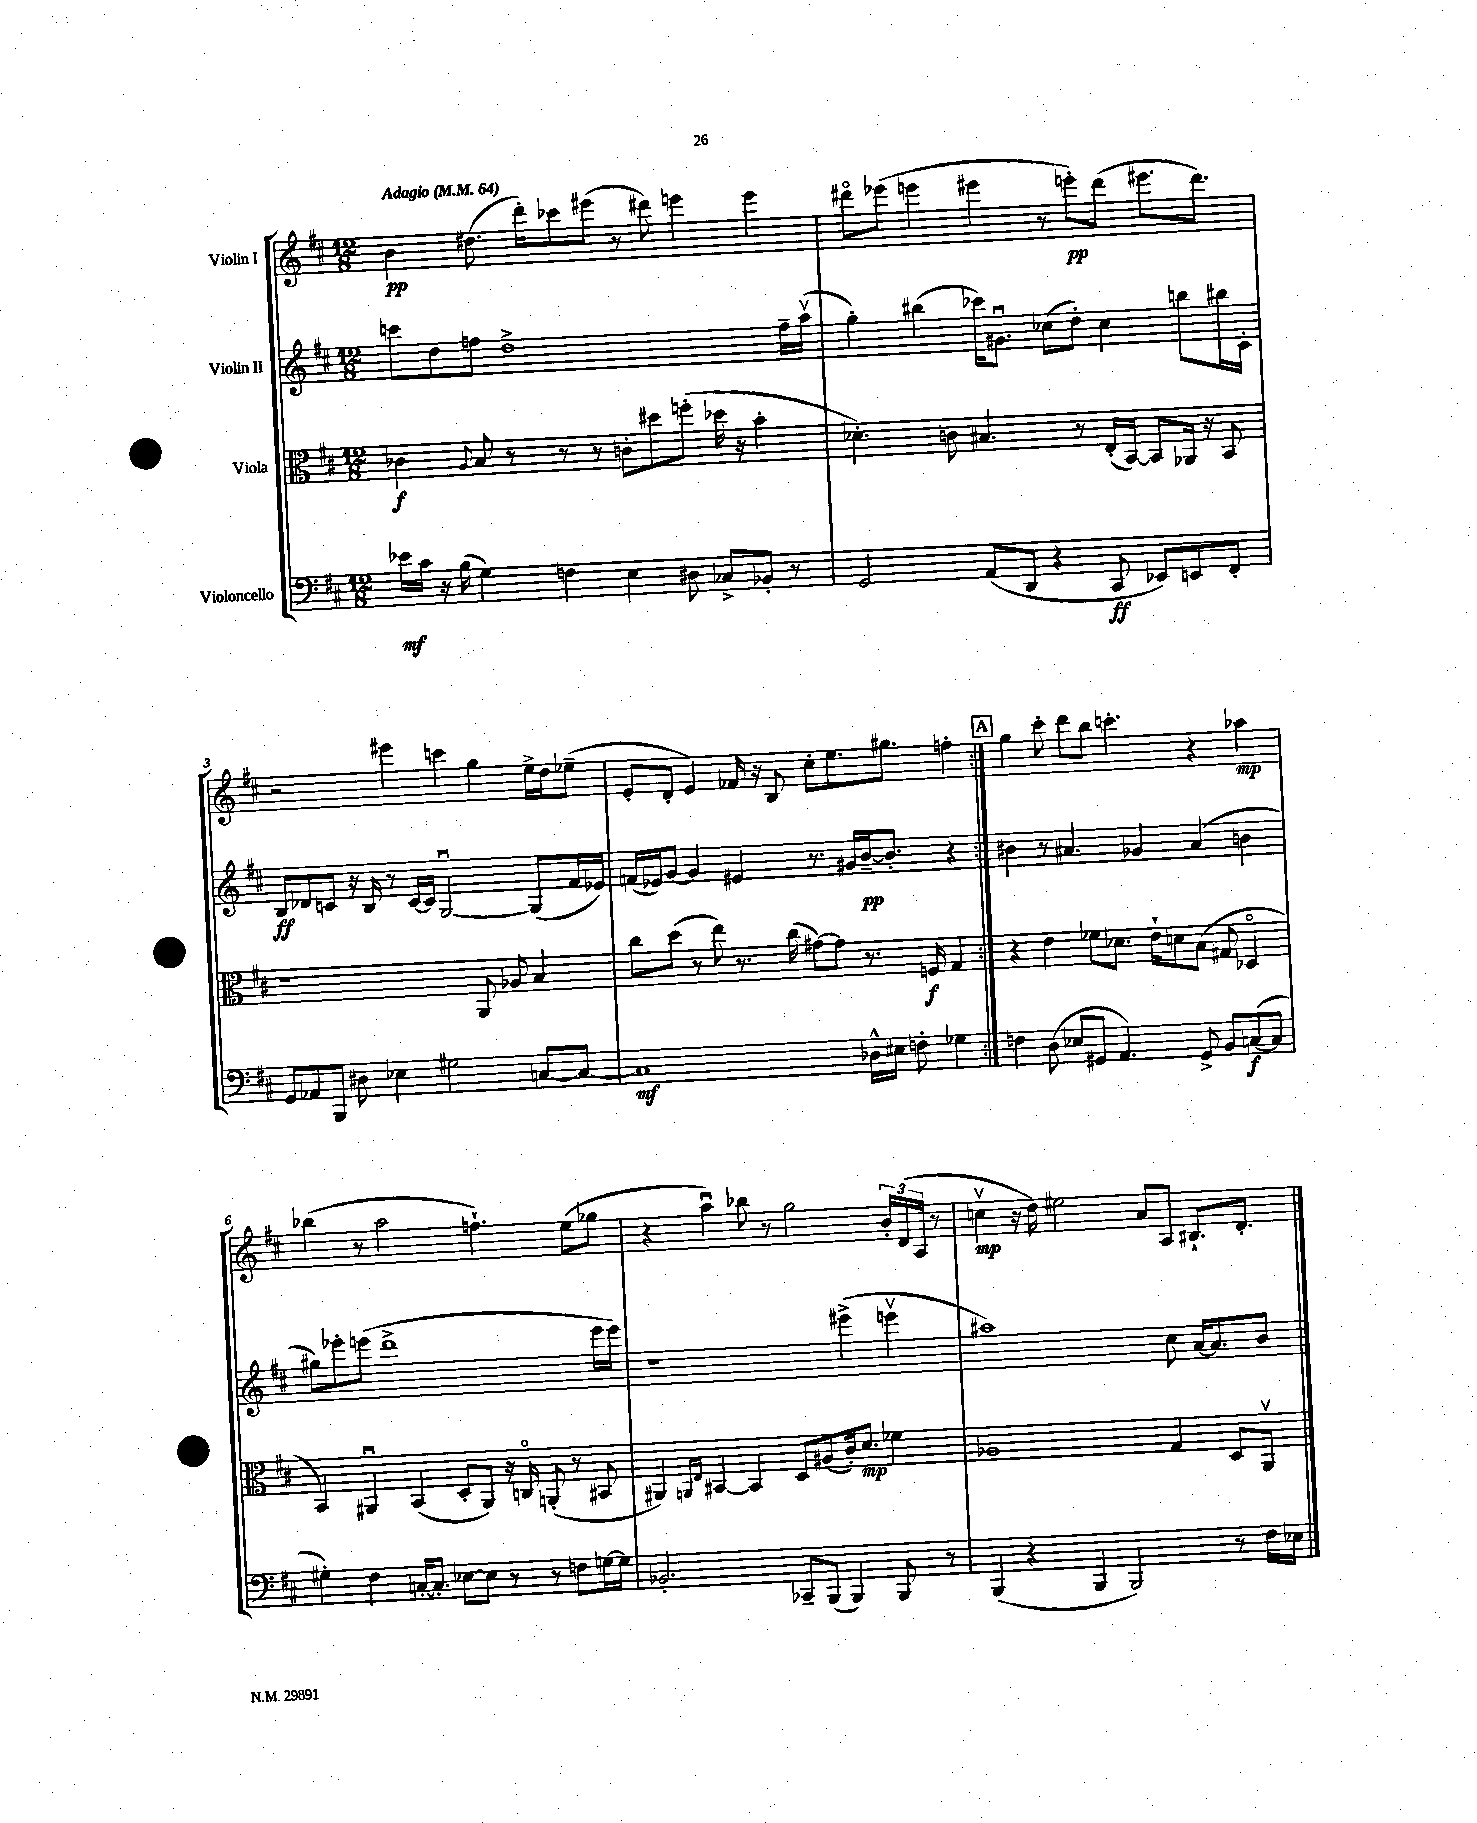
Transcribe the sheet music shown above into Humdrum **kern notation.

**kern	**dynam	**kern	**dynam	**kern	**dynam	**kern	**dynam
*part4	*part4	*part3	*part3	*part2	*part2	*part1	*part1
*staff4	*staff4	*staff3	*staff3	*staff2	*staff2	*staff1	*staff1
*I"Violoncello	*	*I"Viola	*	*I"Violin II	*	*I"Violin I	*
*clefF4	*	*clefC3	*	*clefG2	*	*clefG2	*
*k[f#c#]	*	*k[f#c#]	*	*k[f#c#]	*	*k[f#c#]	*
*M12/8	*	*M12/8	*	*M12/8	*	*M12/8	*
*MM64	*	*MM64	*	*MM64	*	*MM64	*
=1	=1	=1	=1	=1	=1	=1	=1
!	!	!	!	!	!	!LO:TX:a:B:t=Adagio	!
16e-X\LL	mf	4c-X\	f	8cccn\L	.	4b\	pp
16c#\JJ	.	.	.	.	.	.	.
16r	.	.	.	8dd\	.	.	.
(16B\	.	.	.	.	.	.	.
.	.	8qqA/	.	.	.	.	.
4G\)	.	8B/	.	8ffn\J	.	(8.dd#X\	.
.	.	8r	.	1dd^	.	.	.
.	.	.	.	.	.	16ddd'\KL)	.
4Fn\	.	8r	.	.	.	8ccc-X\	.
.	.	8r	.	.	.	(8eee#X\J	.
4E\	.	8cn'\L	.	.	.	8r	.
.	.	8dd#X\	.	.	.	8ddd#X\)	.
8D#X\	.	(8ffn'\J	.	.	.	4eeen\	.
8C-X^/L	.	16dd-X\	.	.	.	.	.
.	.	16r	.	.	.	.	.
8BB-X'/J	.	4b'\	.	.	.	4eee\	.
8r	.	.	.	16ff~\LL	.	.	.
.	.	.	.	(16aav\JJ	.	.	.
=2	=2	=2	=2	=2	=2	=2	=2
2GG/	.	4.d-X'\)	.	4gg'\)	.	8ddd#X\L	.
.	.	.	.	.	.	(8eee-X\J	.
.	.	.	.	(4bb#X\	.	4eeen\	.
.	.	8cn\	.	.	.	.	.
(8AA/L	.	4.B#X/	.	16ccc-X\KL)	.	4eee#X\	.
.	.	.	.	8.g#Xu\J	.	.	.
8DD/J	.	.	.	.	.	.	.
4r	.	.	.	(8cc-X\L	.	8r	.
.	.	8r	.	8dd'\J)	.	8eeen'\L)	pp
8CC#/	ff	(16E'/LL	.	4cc-\	.	(8ddd#\J	.
.	.	[16BB/JJ)	.	.	.	.	.
8EE-X/L)	.	8BB/L]	.	.	.	8.eee#X\L	.
8EEn/	.	16AA-X/Jk	.	8bbn\L	.	.	.
.	.	16r	.	.	.	8.ddd#\J)	.
8FF#'/J	.	8BB/	.	16bb#X\L	.	.	.
.	.	.	.	16c#'\JJ	.	.	.
!!LO:LB:g=z
=3	=3	=3	=3	=3	=3	=3	=3
8GG/L	.	1r	.	8B/L	ff	2r	.
8AA-X/	.	.	.	8d-X/	.	.	.
8BBB/J	.	.	.	8cn/J	.	.	.
8D#X\	.	.	.	16r	.	.	.
.	.	.	.	16B/	.	.	.
4E-X\	.	.	.	8r	.	4eee#X\	.
.	.	.	.	[16c/LL	.	.	.
.	.	.	.	16c/JJ]	.	.	.
2G#X\	.	.	.	[2Gu/	.	4cccn\	.
.	.	8AA/	.	.	.	4gg\	.
.	.	8A-X/	.	.	.	.	.
[8Cn/L	.	4B/	.	(8G/L]	.	16ee^\LL	.
.	.	.	.	.	.	16dd\J	.
8C/J_	.	.	.	16f#/L	.	(8ee-X~\J	.
.	.	.	.	16e-X/JJ)	.	.	.
=4	=4	=4	=4	=4	=4	=4	=4
1C]	mf	8cc#\L	.	(16fn/LL	.	8e'/L	.
.	.	.	.	16e-X/J)	.	.	.
.	.	(8dd\J	.	[8g/J	.	8d'/J	.
.	.	8r	.	4g/]	.	4e/)	.
.	.	8ee\)	.	.	.	.	.
.	.	8.r	.	4e#X/	.	16f-X/	.
.	.	.	.	.	.	16r	.
.	.	.	.	.	.	8B/	.
.	.	(16cc#\	.	.	.	.	.
.	.	[8g#X\L)	.	8.r	.	8cc#'\L	.
.	.	8g#\J]	.	.	.	8.ee\	.
.	.	.	.	16g#X/LL	.	.	.
16D-X^^\LL	.	8.r	.	[16b~/J	pp	.	.
16E#X\JJ	.	.	.	8.b'/J]	.	8.gg#X\J	.
8Fn'\	.	.	.	.	.	.	.
.	.	16Fn/	f	.	.	.	.
4G-X\	.	4G/	.	4r	.	4ffn'\	.
!!LO:REH:place=s1:t=A
=5:|!	=5:|!	=5:|!	=5:|!	=5:|!	=5:|!	=5:|!	=5:|!
4Fn\	.	4r	.	4b#X\	.	4gg\	.
(8D\	.	4e\	.	8r	.	8ccc#'\	.
8E-X/L	.	.	.	4.a#X/	.	8ddd\L	.
8GG#X/J	.	8f-X\L	.	.	.	8bb\J	.
4.AA/)	.	8.d-X\J	.	.	.	4.cccn'\	.
.	.	.	.	4g-X/	.	.	.
.	.	16e`\KL	.	.	.	.	.
.	.	8dn\	.	.	.	.	.
8GG#^/	.	(8B\J	.	(4a#/	.	4r	.
8BB/L	.	8G#X/	.	.	.	.	.
([8Cn/	f	4D-X/	.	4bn\	.	4aa-X\	mp
8C/J]	.	.	.	.	.	.	.
!!LO:LB:g=z
=6	=6	=6	=6	=6	=6	=6	=6
4G#X'\)	.	4BB/)	.	8gg#X\L)	.	(4bb-X\	.
.	.	.	.	8eee-X'\	.	.	.
4F#\	.	4AA#Xu/	.	(8eeen\J	.	8r	.
.	.	.	.	1ddd^	.	2aa\	.
[16Cn'/KL	.	(4BB/	.	.	.	.	.
8.C'/J]	.	.	.	.	.	.	.
[8E-X\L	.	8D'/L	.	.	.	.	.
8E-\J]	.	8AA#/J)	.	.	.	4.ffn`\)	.
8r	.	16r	.	.	.	.	.
.	.	16Cn/	.	.	.	.	.
8r	.	(8AAn'/	.	.	.	.	.
8Fn\L	.	8r	.	.	.	(8ee\L	.
[16Gn\L	.	8BB#X/	.	16eee\LL	.	8gg-X\J	.
16G\JJ]	.	.	.	16eee\JJ)	.	.	.
=7	=7	=7	=7	=7	=7	=7	=7
2.BB-X'/	.	4AA#X/)	.	1r	.	4r	.
.	.	16qqAAn/LL	.	.	.	.	.
.	.	16qqE/JJ	.	.	.	.	.
.	.	[4BB#X/	.	.	.	4aau\)	.
.	.	4BB#/]	.	.	.	8bb-X\	.
.	.	.	.	.	.	8r	.
8CC-X~/L	.	8D/L	.	.	.	2gg\	.
(8BBB/J	.	(8A#X/	.	.	.	.	.
4BBB/)	.	16c#'/k)	.	(4eee#X^\	.	.	.
.	.	8.d/J	mp	.	.	.	.
8BBB/	.	4f-X\	.	4eeenv\	.	24b'/LL	.
.	.	.	.	.	.	(24d/	.
.	.	.	.	.	.	24A/JJ	.
8r	.	.	.	.	.	8r	.
=8	=8	=8	=8	=8	=8	=8	=8
(4BBB/	.	1A-X	.	1aa#X)	.	4ccnv\	mp
4r	.	.	.	.	.	16r	.
.	.	.	.	.	.	16dd\)	.
.	.	.	.	.	.	2ee#X\	.
4BBB/	.	.	.	.	.	.	.
2BBB/)	.	.	.	.	.	.	.
.	.	.	.	.	.	8a/L	.
.	.	4G/	.	8cc#\	.	8A/J	.
.	.	.	.	[16a/KL	.	8.B#X`/L	.
.	.	.	.	8.a/]	.	.	.
8r	.	8D/L	.	.	.	.	.
.	.	.	.	.	.	8.d'/J	.
16F#\LL	.	8AAv/J	.	8b/J	.	.	.
16E-X\JJ	.	.	.	.	.	.	.
==	==	==	==	==	==	==	==
*-	*-	*-	*-	*-	*-	*-	*-
